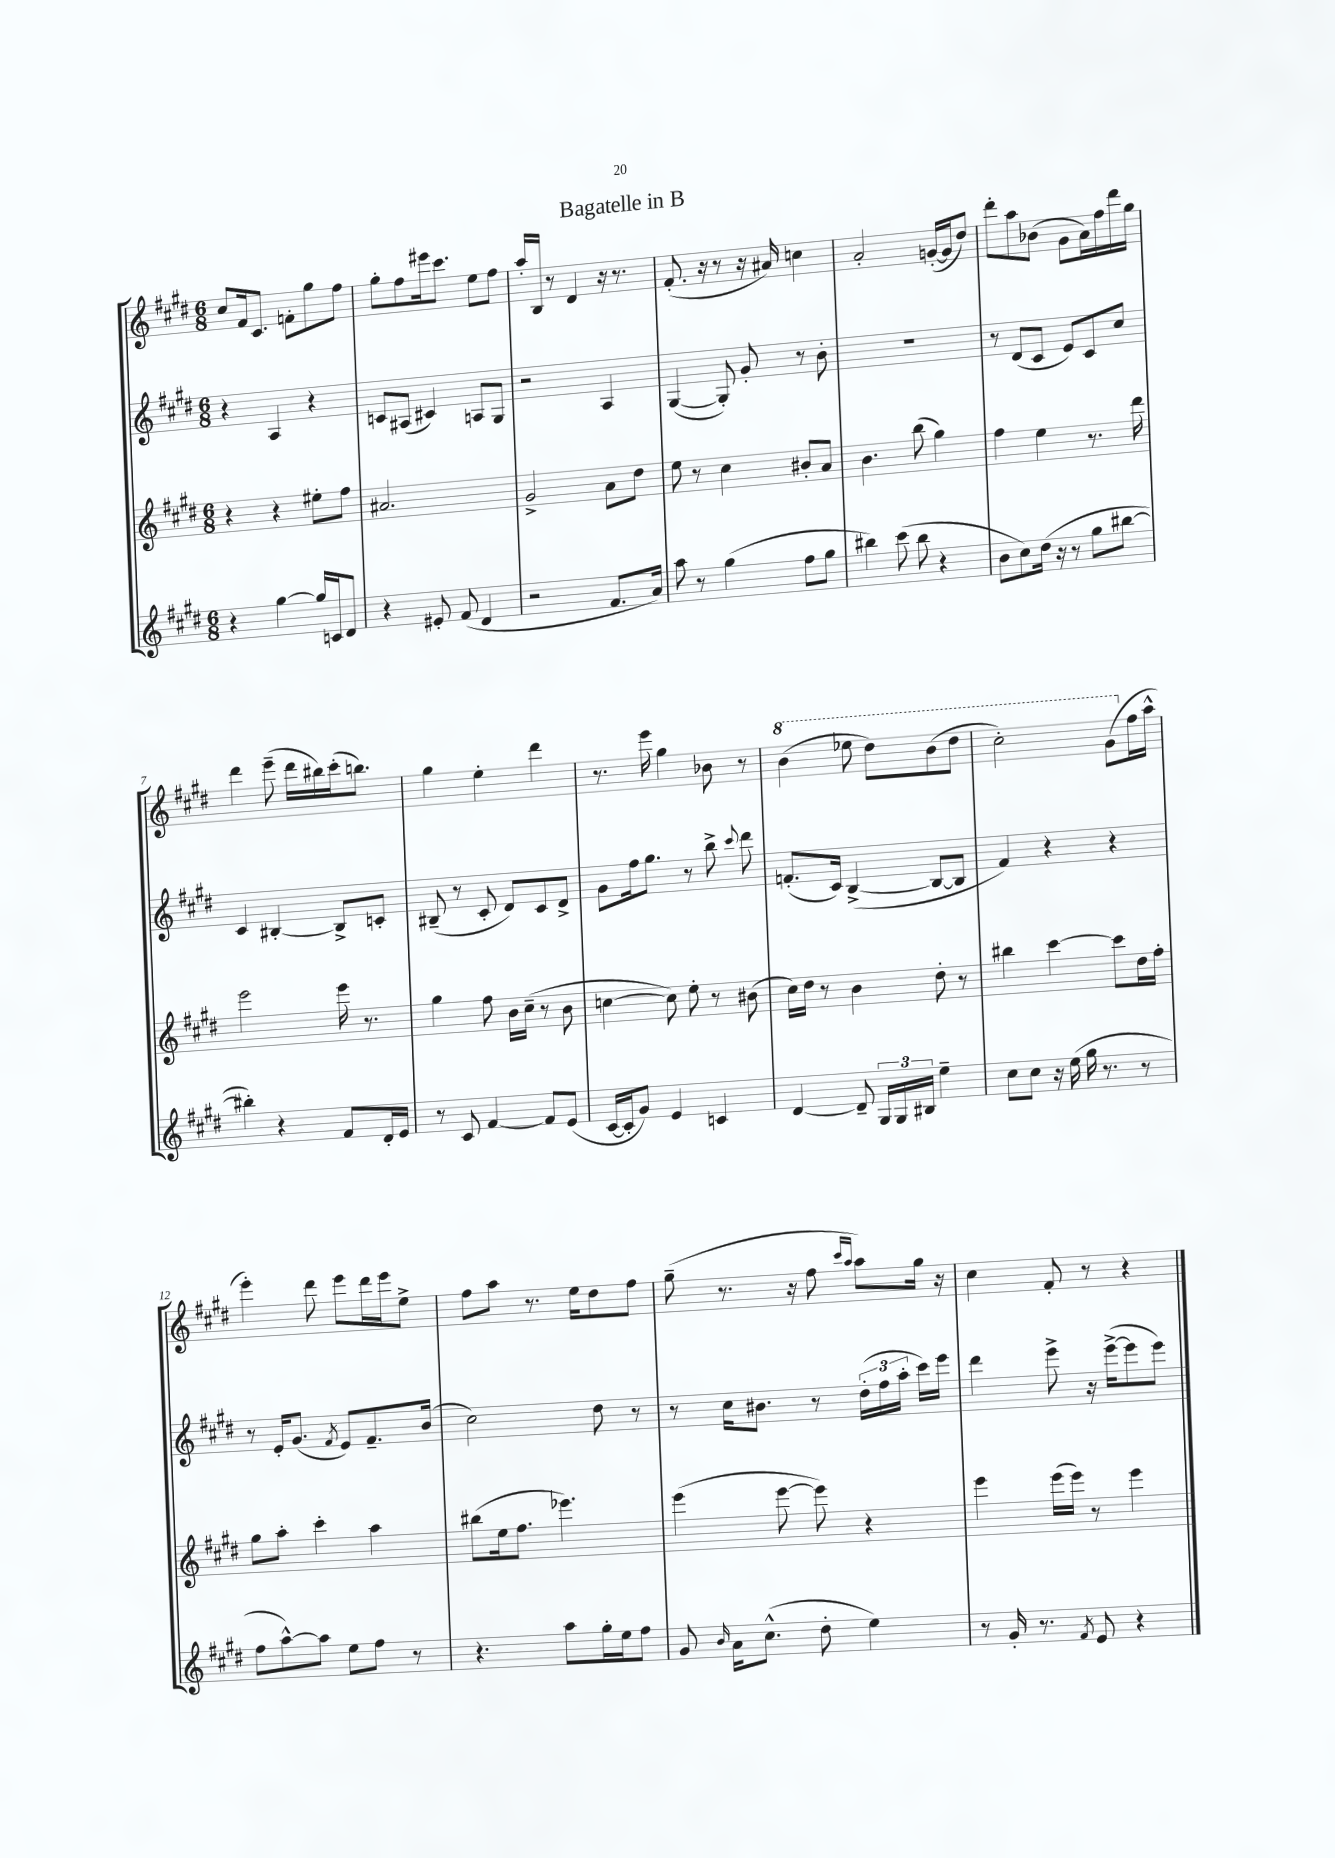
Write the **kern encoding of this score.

**kern	**kern	**kern	**kern
*staff4	*staff3	*staff2	*staff1
*clefG2	*clefG2	*clefG2	*clefG2
*k[f#c#g#d#]	*k[f#c#g#d#]	*k[f#c#g#d#]	*k[f#c#g#d#]
*M6/8	*M6/8	*M6/8	*M6/8
4r	4r	4r	8cc#
.	.	.	16f#
.	.	.	8.c#
[4gg#	4r	4A	.
.	.	.	8f'
16gg#]	8ee#'	4r	8gg#
16c	.	.	.
8d#	8ff#	.	8ff#
=	=	=	=
4r	2.a#	8c	8gg#'
.	.	(8A#	8ff#
8e#'	.	4c#)	16eee#
.	.	.	8.ccc#
(8f#	.	.	.
4d#	.	8A	8ee
.	.	8G#	8ff#
=	=	=	=
2r	2g#^	2r	16aa'
.	.	.	16B
.	.	.	8r
.	.	.	4d#
8.f#	8a	4A	16r
.	.	.	8.r
.	8dd#	.	.
16a)	.	.	.
=	=	=	=
8aa	8ee	([4G#	(8.f#'
8r	8r	.	.
.	.	.	16r
(4gg#	4cc#	8G#'])	8r
.	.	8g#'	16r
.	.	.	16a#)
8ff#	8b#'	8r	4cc
8gg#	8a	8b'	.
=	=	=	=
4bb#)	4.b	2.r	2a'
(8ccc#	.	.	.
8bb#	(8bb	.	.
4r	4gg#)	.	([16g'
.	.	.	16g]
.	.	.	8dd#)
=	=	=	=
8b	4ff#	8r	8ddd#'
8cc#)	.	(8d#	8aa
(16dd#	4ee	8c#	(8b-
16r	.	.	.
8r	.	8e)	8g#
8gg#	8.r	8c#	16a)
.	.	.	16ff#
[8bb#	.	8cc#	16ddd#
.	16ddd#	.	16gg#
=	=	=	=
4bb#'])	2eee	4c#	4ddd#
4r	.	[4B#'	(8eee~
.	.	.	16ddd#
.	.	.	16bb#)
8f#	16eee	8B#^]	(16ccc#'
.	8.r	.	8.bb)
16d#'	.	8c'	.
16e	.	.	.
=	=	=	=
8r	4gg#	(8B#~	4gg#
8c#	.	8r	.
[4f#	8ff#	8c#'	4ee'
.	16b	8d#)	.
.	(16cc#~	.	.
8f#]	8r	8c#	4ddd#
(8e	8b	8d#^	.
=	=	=	=
[16c#	[4cc	8g#	8.r
16c#']	.	.	.
8g#)	.	16ff#	.
.	.	8.gg#	16eee
4e	8cc])	.	4gg#
.	8ee'	8r	.
4c	8r	8bb^	8b-
.	.	8qqccc#	.
.	(8b#	8ddd#	8r
=	=	=	=
[4d#	16cc#)	(8.f'	(4bb
.	16dd#	.	.
.	8r	.	.
.	.	16c#)	.
8d#~]	4b	([4B^	8eee-
24G#	.	.	8ddd#)
24G#	.	.	.
24B#	.	.	.
4ee~	8dd#'	8B_	(8bb
.	8r	8B]	8ddd#
=	=	=	=
8cc#	4bb#	4f#)	2ccc#')
8cc#	.	.	.
16r	[4ccc#	4r	.
(16ee	.	.	.
16gg#	.	.	.
8.r	.	.	.
.	8ccc#]	4r	(8gg#
8r	16dd#	.	16ff#
.	16ff#'	.	16aa^^
=	=	=	=
8ff#	8gg#	8r	4eee')
[8aa^^)	8aa'	16e'	.
.	.	(8.g#	.
8aa]	4ccc#'	.	8ddd#
.	.	8qf#	.
8ee	.	8e)	8eee
8ff#	4aa	8.f#~	16ddd#
.	.	.	16eee
8r	.	.	8ee^
.	.	(16b	.
=	=	=	=
4.r	(8bb#	2cc#)	8ff#
.	16ee	.	8aa
.	8.ff#	.	.
.	.	.	8.r
8aa	4.eee-)	.	.
.	.	.	16ee
16gg#'	.	8dd#	8dd#
16ee	.	.	.
8ff#	.	8r	8ff#
=	=	=	=
8g#	(4eee	8r	(8gg#~
16qqb	.	.	.
16a	.	16cc#	8.r
(8.cc#^^	.	8.b#	.
.	[8eee	.	.
.	.	.	16r
8dd#'	8eee])	8r	8ff#
.	.	.	16qqccc#
.	.	.	16qqaa
4ee)	4r	(24dd#'	8aa)
.	.	24ff#	.
.	.	24aa'	.
.	.	16ccc#)	16gg#
.	.	16eee	16r
=	=	=	=
8r	4eee	4ddd#	4cc#
16g#'	.	.	.
8.r	.	.	.
.	(16eee	8eee^	8f#'
.	16eee)	.	.
8qf#	.	.	.
8e	8r	16r	8r
.	.	([16eee^	.
4r	4eee	8eee]	4r
.	.	8eee)	.
==	==	==	==
*-	*-	*-	*-
